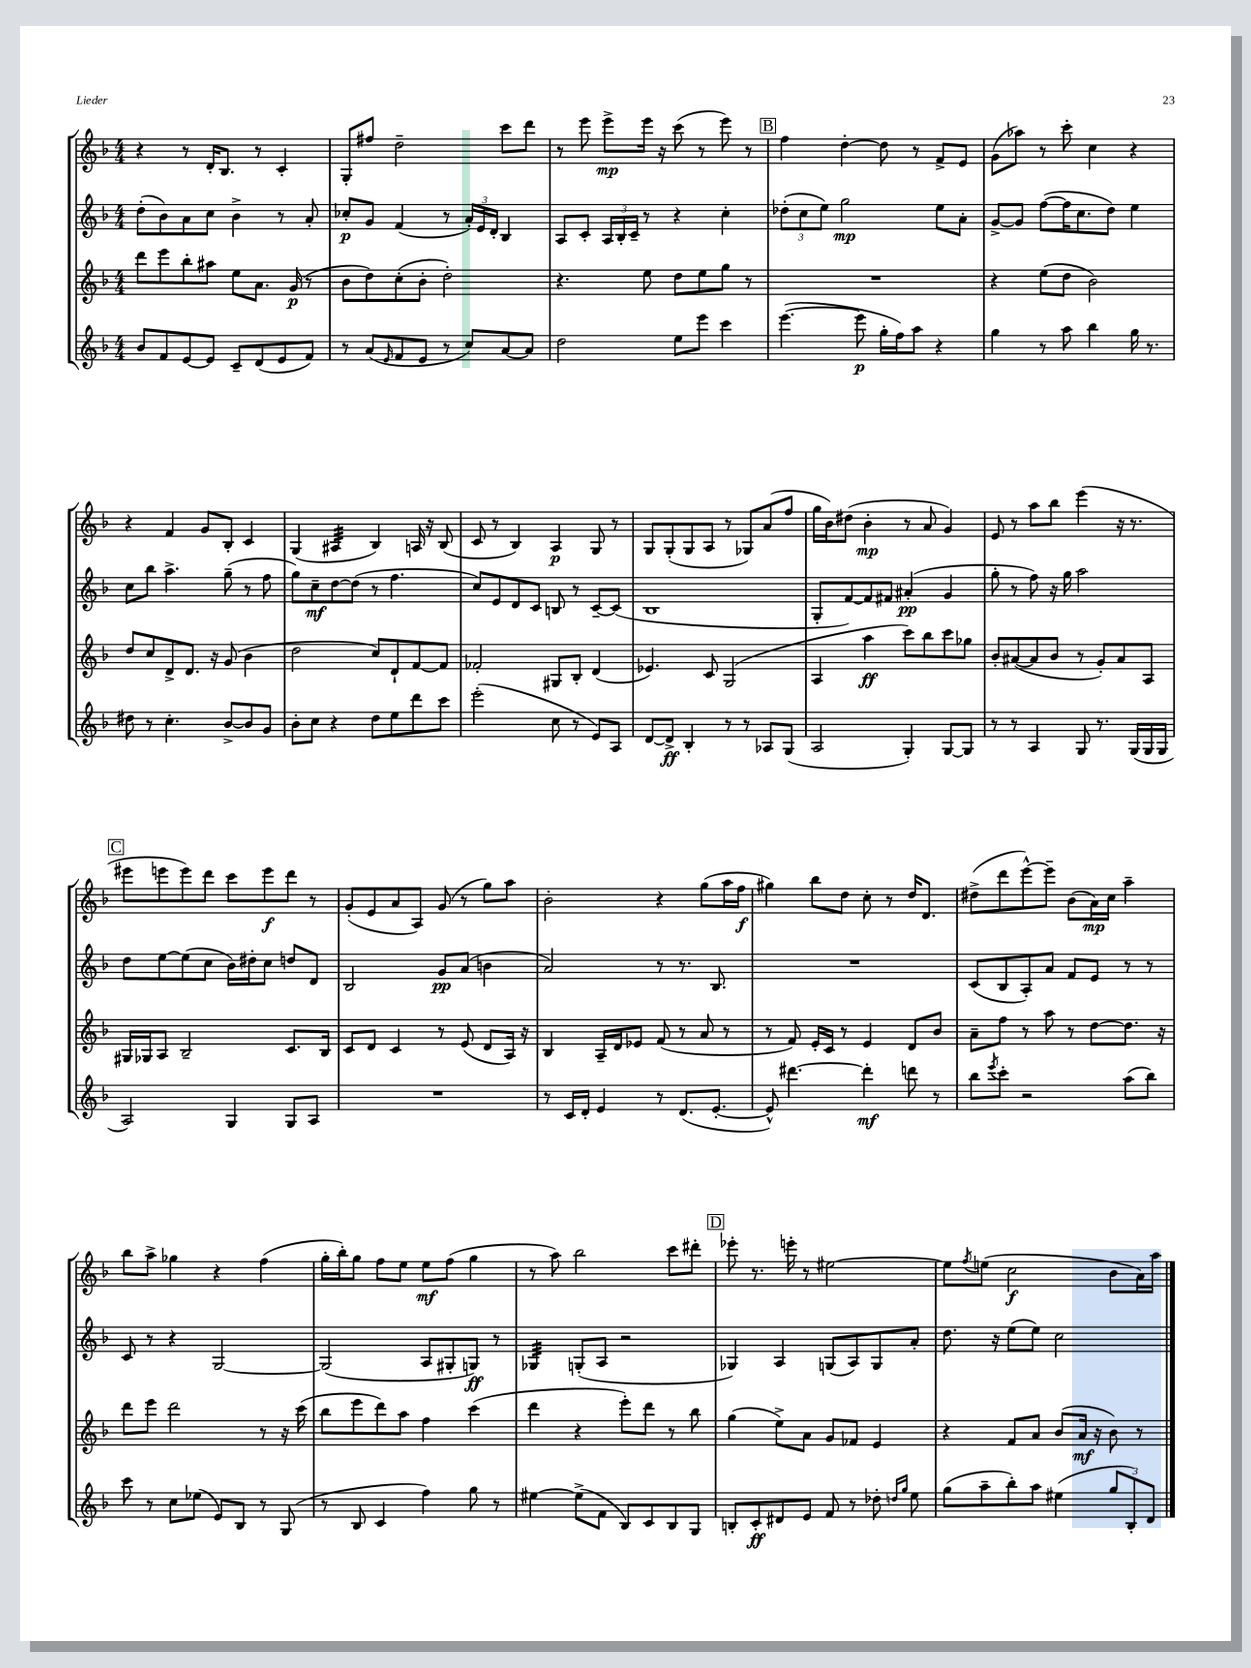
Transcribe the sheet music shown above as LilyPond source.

<<
\new StaffGroup <<
\new Staff = "s0" {
    \clef treble \key f \major \numericTimeSignature \time 4/4
    r4 r8 d'16-. bes8. r8 c'4-. |
    g8-. fis''8 d''2-- c'''8 d'''8 |
    r8 e'''8 e'''8->\mp e'''16 r16 c'''8( r8 e'''8) r8 |
    \mark \markup { \box "B" } f''4 d''4~-. d''8 r8 f'8-> e'8 |
    g'8( aes''8) r8 c'''8-. c''4 r4 |
    r4 f'4 g'8 bes8-. c'4 |
    g4( ais4:32 bes4) a16 r16 bes8( |
    c'8 r8 bes4) a4\p g8 r8 |
    g8 g8-.( g8 a8 r8 ges8) a'8( f''8 |
    g''16 bes'16) dis''8( bes'4-.\mp r8 a'8 g'4) |
    e'8 r8 a''8 bes''8 e'''4( r16 r8. |
    \mark \markup { \box "C" } eis'''8 e'''8 e'''8) d'''8 c'''8 e'''8\f d'''8 r8 |
    g'8-.( e'8 a'8 a8) g'8( r8 g''8) a''8 |
    bes'2-. r4 g''8( a''16 f''16\f |
    gis''4) bes''8 d''8 c''8-. r8 d''16 d'8. |
    dis''8->( d'''8 e'''8~-^) e'''8-- bes'8( a'16\mp) c''16 a''4-- |
    bes''8 a''8-> ges''4 r4 f''4( |
    g''16-. bes''16-.) g''8 f''8 e''8 e''8\mf f''8( g''4 |
    r8 a''8) bes''2 c'''8 dis'''8-. |
    \mark \markup { \box "D" } ees'''8-. r8. e'''16-. r8 eis''2~ |
    eis''8 \acciaccatura { f''8 } e''8( c''2\f bes'8 a'16) a''16 \bar "|." |
}
\new Staff = "s1" {
    \clef treble \key f \major \numericTimeSignature \time 4/4
    d''8-.( bes'8) a'8 c''8 bes'4-> r8 a'8-. |
    ces''8-.\p g'8 f'4( r8 \tuplet 3/2 { a'16-.) e'16 d'16-. } bes4 |
    a8 c'8-. \tuplet 3/2 { a16 bes16-. c'16-- } r8 r4 c''4-. |
    \mark \markup { \box "B" } \tuplet 3/2 { des''8-.( c''8 e''8) } g''2\mp e''8 a'8-. |
    g'8~-> g'8 f''8~( f''16 c''8. d''8) e''4 |
    c''8 bes''8 a''4.-> g''8--( r8 f''8 |
    g''8) c''8--\mf d''8~ d''8( r8 f''4. |
    c''8) e'8 d'8 c'8 b8 r8 c'8~-- c'8( |
    bes1 |
    g8-. f'8~) f'8 fis'8 ais'4-.\pp( g'4 |
    g''8-. r8 f''8) r16 g''16 a''2 |
    \mark \markup { \box "C" } d''8 e''8~ e''8( c''8 bes'16) dis''16-. c''8 d''8 d'8 |
    bes2 g'8\pp a'8( b'4 |
    a'2) r8 r8. bes8. |
    R1 |
    c'8( bes8 a8-.) a'8 f'8 e'8 r8 r8 |
    c'8 r8 r4 g2~ |
    g2( a8 gis8-. g8\ff) r8 |
    ges4:32 g8-.( a8 r2 |
    \mark \markup { \box "D" } ges4) a4 g8( a8) g8 a'8-. |
    d''8. r16 e''8( e''8) c''2 \bar "|." |
}
\new Staff = "s2" {
    \clef treble \key f \major \numericTimeSignature \time 4/4
    d'''8 e'''8 bes''8-. ais''8 e''8 a'8. g'16\p( r8 |
    bes'8 d''8) c''8-.( bes'8-. d''2-.) |
    r4. e''8 d''8 e''8 g''8 r8 |
    \mark \markup { \box "B" } R1 |
    r4 e''8( d''8 bes'2) |
    d''8 c''8 d'8-> d'8. r16 g'8( bes'4 |
    d''2 c''8) d'8-! f'8~ f'8 |
    fes'2-. gis8 bes8-. d'4( |
    ees'4.) c'8 g2( |
    a4 a''4\ff c'''8) bes''8 c'''8 ges''8 |
    bes'8-. ais'8~( ais'8 bes'8 r8 g'8-.) ais'8 a8 |
    \mark \markup { \box "C" } gis16 ges16 a8 bes2-- c'8. bes16 |
    c'8 d'8 c'4 r8 e'8( d'8 a16) r16 |
    bes4 a16-- d'16 ees'8 f'8( r8 a'8 r8 |
    r8 f'8) e'16-. c'16 r8 e'4 d'8 bes'8 |
    a'8-- f''8 r8 a''8 r8 d''8~ d''8. r16 |
    d'''8 e'''8 d'''2 r8 r16 c'''16( |
    bes''8 e'''8 d'''8) a''8 f''4 c'''4( |
    d'''4 r4 e'''8-.) d'''8 r8 bes''8 |
    \mark \markup { \box "D" } g''4( e''8->) a'8 g'8 fes'8 e'4 |
    r4 f'8 a'8 bes'8( a'16\mf r16 bes'8) r8 \bar "|." |
}
\new Staff = "s3" {
    \clef treble \key f \major \numericTimeSignature \time 4/4
    bes'8 f'8 e'8~ e'8 c'8-- d'8( e'8 f'8) |
    r8 a'8( \grace { e'16 } f'8 e'8 r8 c''8) a'8~ a'8 |
    d''2 e''8 e'''8 c'''4 |
    \mark \markup { \box "B" } e'''4.~( e'''8\p g''16-. f''16) a''8 r4 |
    g''4 r8 a''8 bes''4 g''16 r8. |
    dis''8 r8 c''4.-. bes'8~-> bes'8 g'8 |
    bes'8-. c''8 r4 d''8 e''8 d'''8 c'''8 |
    e'''2-.( c''8 r8 e'8) a8 |
    d'8~ d'8->\ff bes4-. r8 r8 aes8 g8( |
    a2 g4-.) g8~ g8 |
    r8 r8 a4 g8 r8. g16( g16 g16 |
    \mark \markup { \box "C" } a2) g4 g8 a8 |
    R1 |
    r8 c'16 d'16-. e'4 r8 d'8.( e'8.~-. |
    e'8-^) dis'''4.~ dis'''4-.\mf d'''8 r8 |
    bes''8 \acciaccatura { e'''8 } c'''8-. r2 a''8( bes''8) |
    c'''8 r8 c''8 ees''8( e'8) bes8 r8 g8( |
    r8 bes8 c'4 f''4) g''8 r8 |
    eis''4~ eis''8->( f'8 bes8) c'8 bes8 g8 |
    \mark \markup { \box "D" } b8-. c'8-.\ff dis'8 e'8 f'8 r8 des''8-. \grace { d''16 g''16 } e''8 |
    g''8( a''8-- bes''8-.) a''8 eis''4( \tuplet 3/2 { g''8 bes8-.) d'8 } \bar "|." |
}
>>
>>
\layout { \context { \Score \remove "Bar_number_engraver" } }
